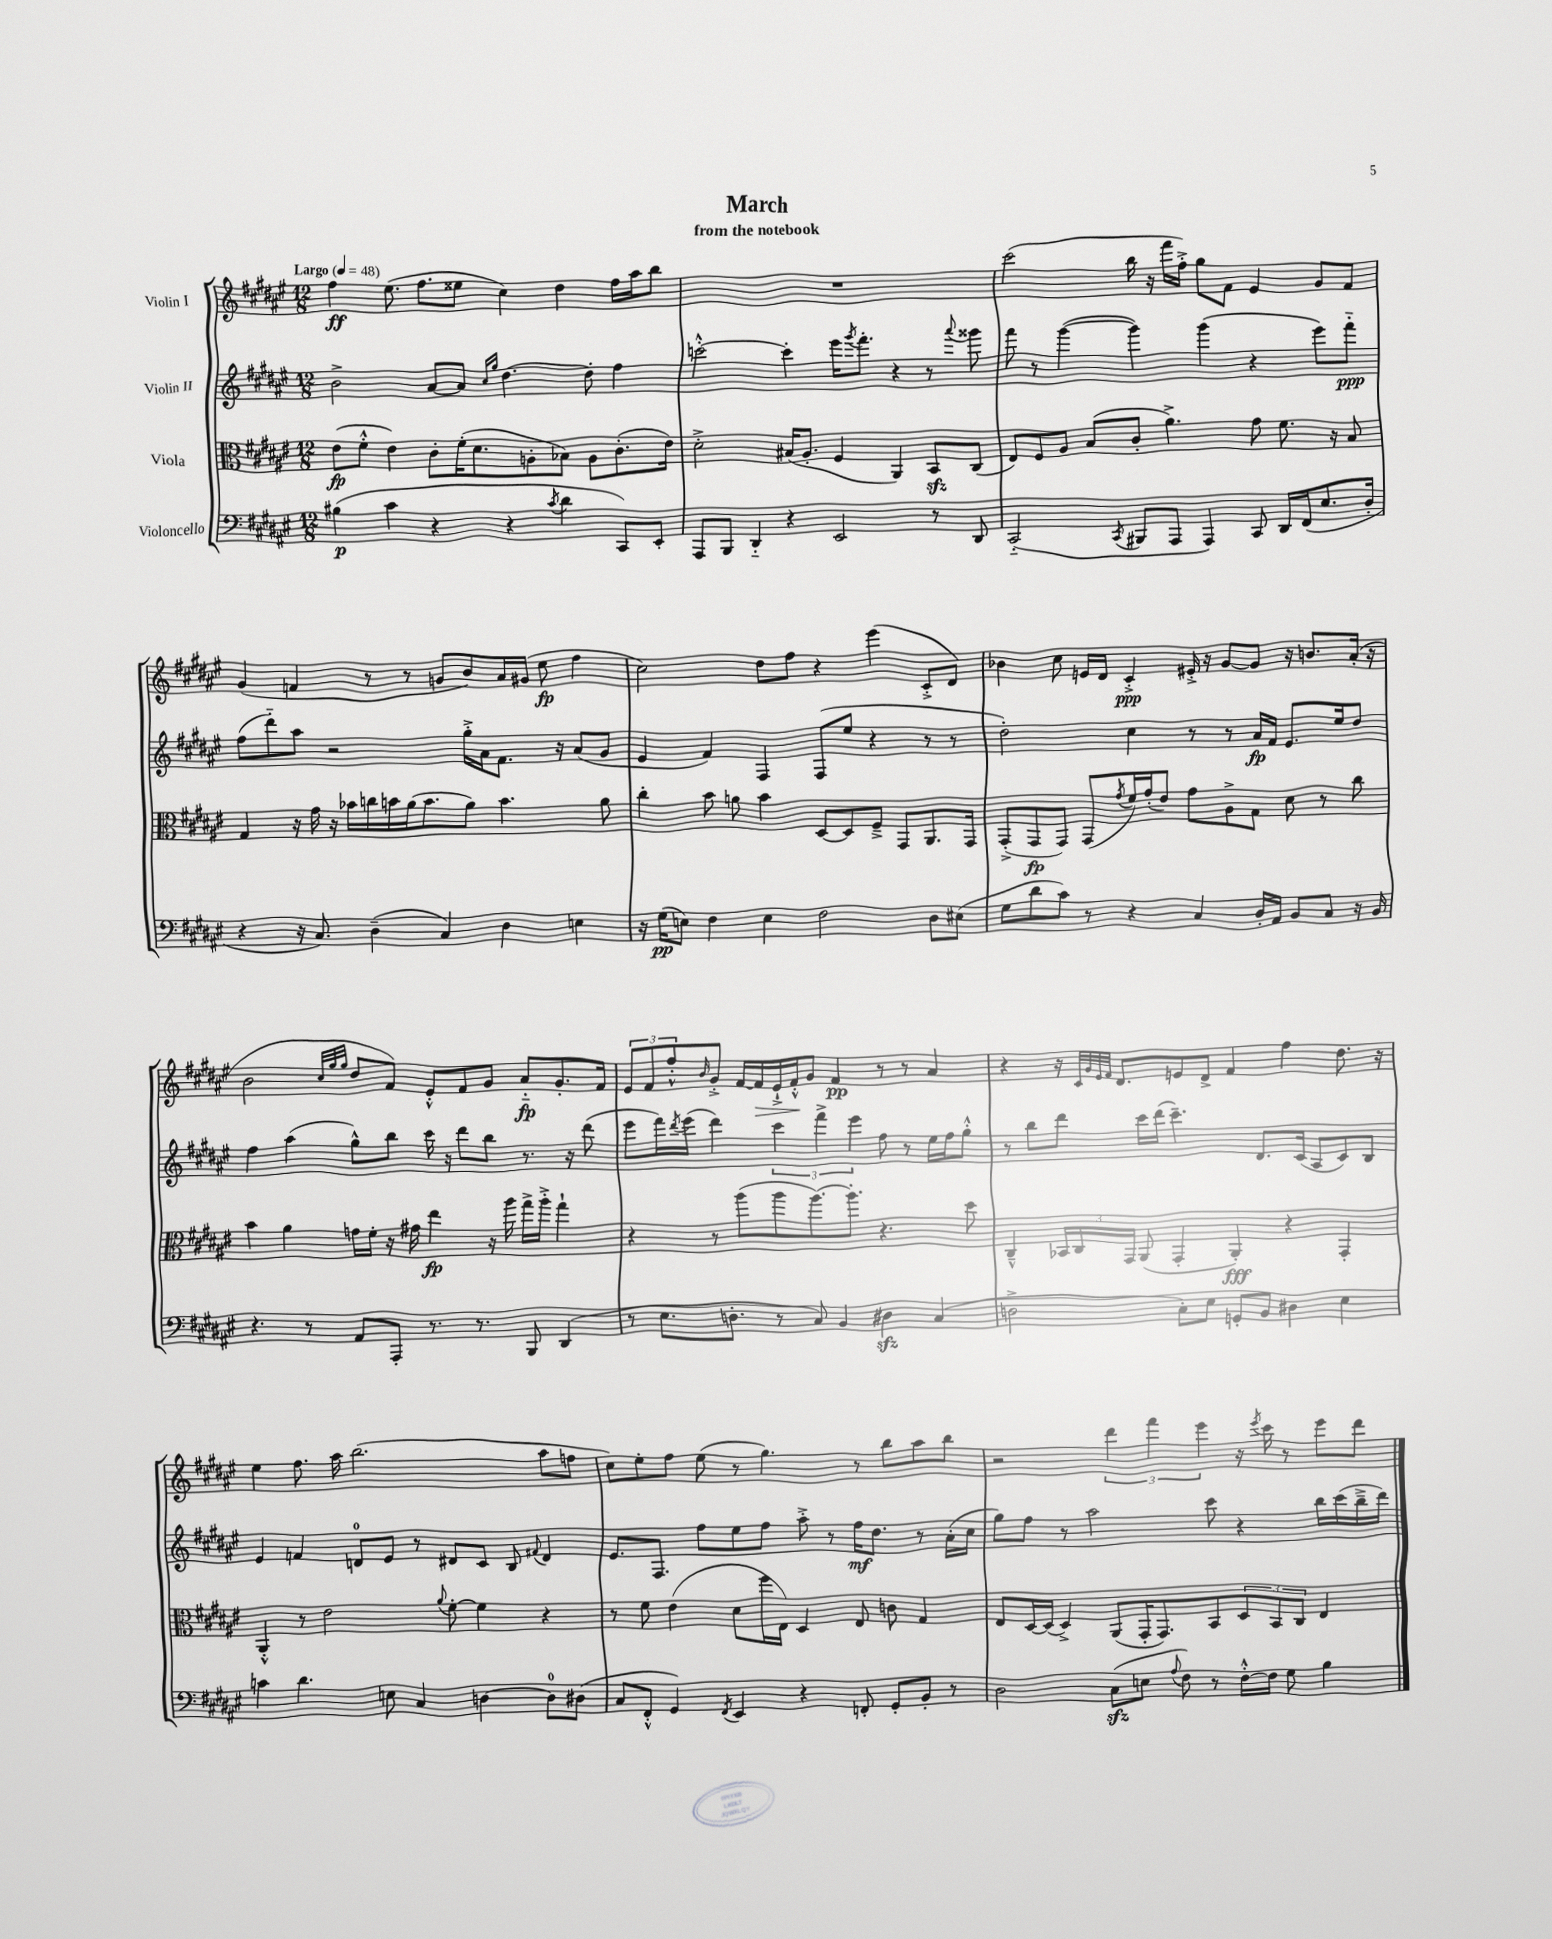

**kern	**dynam	**kern	**dynam	**kern	**dynam	**kern	**dynam
*part4	*part4	*part3	*part3	*part2	*part2	*part1	*part1
*staff4	*staff4	*staff3	*staff3	*staff2	*staff2	*staff1	*staff1
*I"Violoncello	*	*I"Viola	*	*I"Violin II	*	*I"Violin I	*
*clefF4	*	*clefC3	*	*clefG2	*	*clefG2	*
*k[f#c#g#d#a#e#]	*	*k[f#c#g#d#a#e#]	*	*k[f#c#g#d#a#e#]	*	*k[f#c#g#d#a#e#]	*
*M12/8	*	*M12/8	*	*M12/8	*	*M12/8	*
*MM48	*	*MM48	*	*MM48	*	*MM48	*
=1	=1	=1	=1	=1	=1	=1	=1
!	!	!	!	!	!	!LO:TX:a:B:t=Largo	!
(4B#X\	p	(8e#\L	fp	2b^\	.	4ff#\	ff
.	.	8f#'^^\J	.	.	.	.	.
4c#\	.	4e#\)	.	.	.	(8.ee#\	.
.	.	.	.	.	.	8.ff#\L	.
4r	.	8c#'\L	.	[8a#/L	.	.	.
.	.	(16f#'\K	.	8a#/J]	.	8ee##X\J	.
.	.	8.d#\	.	.	.	.	.
.	.	.	.	16qqcc#/LL	.	.	.
.	.	.	.	16qqgg#/JJ	.	.	.
4r	.	.	.	[4.dd#\	.	4cc#\)	.
.	.	8An'\	.	.	.	.	.
8qc#/	.	.	.	.	.	.	.
4d#\	.	8B-X\J)	.	.	.	4dd#\	.
.	.	8A\L	.	8dd#'\]	.	.	.
8CC#/L)	.	(8.c#'\	.	4ff#\	.	16ff#\LL	.
.	.	.	.	.	.	16aa#\J	.
8EE#'/J	.	.	.	.	.	8bb\J	.
.	.	16e#\Jk)	.	.	.	.	.
=2	=2	=2	=2	=2	=2	=2	=2
8AAA#/L	.	2d#'^\	.	[2cccn'^^\	.	1.r	.
8BBB/J	.	.	.	.	.	.	.
4DD#/	.	.	.	.	.	.	.
4r	.	(16B#X/KL	.	4ccc'\]	.	.	.
.	.	8.A#'/J	.	.	.	.	.
2EE#/	.	4F#/	.	16eee#\KL	.	.	.
.	.	.	.	8qggg#/	.	.	.
.	.	.	.	8.fff#'\J	.	.	.
.	.	4AA#/)	.	4r	.	.	.
8r	.	8BBzz/L	.	8r	.	.	.
.	.	.	.	8qqaaa#/	.	.	.
8DD#/	.	(8C#/J	.	8ggg##X\	.	.	.
=3	=3	=3	=3	=3	=3	=3	=3
(2CC#/	.	8E#/L)	.	8fff#\	.	(2ccc#\	.
.	.	8F#/	.	8r	.	.	.
.	.	8A#/J	.	([4ggg#\	.	.	.
.	.	(8B/L	.	.	.	.	.
8qCC#/	.	.	.	.	.	.	.
8BBB#X/L	.	8c#'/J	.	4ggg#\])	.	16bb\	.
.	.	.	.	.	.	16r	.
8AAA#/J	.	4.a#^\)	.	.	.	16fff#\LL	.
.	.	.	.	.	.	16ff#'^\JJ)	.
4AAA#/)	.	.	.	(4ggg#\	.	8gg#\L	.
.	.	.	.	.	.	8f#\J	.
8CC#/	.	8g#\	.	4r	.	4e#/	.
16DD#/LL	.	8.f#\	.	.	.	.	.
(16FF#/J	.	.	.	.	.	.	.
8.E#/	.	.	.	8eee#\L)	.	8g#/L	.
.	.	16r	.	.	.	.	.
.	.	8B/	.	8fff#\J	ppp	8f#/J	.
16D#'/Jk	.	.	.	.	.	.	.
!!LO:LB:g=z
=4	=4	=4	=4	=4	=4	=4	=4
4r	.	4G#/	.	(8ff#\L	.	(4g#/	.
.	.	.	.	8ddd#\)	.	.	.
16r	.	16r	.	8aa#\J	.	4fn/	.
8.C#/)	.	16g#\	.	.	.	.	.
.	.	16r	.	2r	.	.	.
.	.	16b-X\LL	.	.	.	.	.
(4D#~\	.	16ccn\	.	.	.	8r	.
.	.	16bn\	.	.	.	.	.
.	.	(16a#\J	.	.	.	8r	.
.	.	8.b\	.	.	.	.	.
4C#/)	.	.	.	.	.	8gn/L	.
.	.	8a#\J)	.	16gg#'^\LL	.	8b/)	.
.	.	.	.	16a#\J	.	.	.
4D#\	.	4.b\	.	8.f#\J	.	16a#/L	.
.	.	.	.	.	.	(16g#X/JJ	.
.	.	.	.	.	.	8ee#\	fp
.	.	.	.	16r	.	.	.
4En\	.	.	.	(8a#/L	.	4ff#\	.
.	.	8a#\	.	8g#/J	.	.	.
=5	=5	=5	=5	=5	=5	=5	=5
16r	.	4cc#'\	.	4e#/	.	2cc#\)	.
(16G#\KL	pp	.	.	.	.	.	.
8En\J)	.	.	.	.	.	.	.
4F#\	.	8b\	.	4f#/)	.	.	.
.	.	8an\	.	.	.	.	.
4E\	.	4b\	.	4F#/	.	8dd#\L	.
.	.	.	.	.	.	8ff#\J	.
2F#\	.	[8D#/L	.	(8F#/L	.	4r	.
.	.	8D#/]	.	8ee#/J	.	.	.
.	.	8F#~^/J	.	4r	.	(4eee#\	.
.	.	8GG#/L	.	.	.	.	.
8D#\L	.	8.AA#/	.	8r	.	8c#'^/L	.
(8E#X\J	.	.	.	8r	.	8d#/J)	.
.	.	16GG#/Jk	.	.	.	.	.
=6	=6	=6	=6	=6	=6	=6	=6
8G#\L	.	(8GG#'^/L	.	2dd#'\)	.	4b-X\	.
8d#\	.	8GG#/	fp	.	.	.	.
8c#\J)	.	8GG#/J)	.	.	.	8cc#\	.
8r	.	(8GG#/L	.	.	.	16en/LL	.
.	.	.	.	.	.	16d#/JJ	.
.	.	8qg#/	.	.	.	.	.
4r	.	16f#/L)	.	4cc#\	.	4c#'^/	ppp
.	.	(16g#'/J	.	.	.	.	.
.	.	8e#/J)	.	.	.	.	.
4C#/	.	8g#\L	.	8r	.	16e#X'^/	.
.	.	.	.	.	.	16r	.
.	.	8A#^\	.	8r	.	[8g#/L	.
16D#'/LL	.	8G#\J	.	16a#/LL	fp	8g#/J]	.
16AA#/JJ	.	.	.	16f#/JJ	.	.	.
8BB/L	.	8d#\	.	8.e#/L	.	16r	.
.	.	.	.	.	.	8.bn/L	.
8C#/J	.	8r	.	.	.	.	.
.	.	.	.	16ee#/k	.	.	.
16r	.	8cc#\	.	8dd#/J	.	(16a#'/Jk	.
16BB/	.	.	.	.	.	16r	.
!!LO:LB:g=z
=7	=7	=7	=7	=7	=7	=7	=7
4.r	.	4b\	.	4ff#\	.	2b\	.
.	.	4a#\	.	(4aa#\	.	.	.
8r	.	.	.	.	.	.	.
.	.	.	.	.	.	32qqcc#/LLL	.
.	.	.	.	.	.	32qqgg#/	.
.	.	.	.	.	.	32qqgg#/JJJ	.
8AA#/L	.	16gn\LL	.	8gg#^^\L)	.	8dd#/L	.
.	.	16f#'\JJ	.	.	.	.	.
8AAA#'/J	.	16r	.	8bb\J	.	8f#/J)	.
.	.	16g#X\	.	.	.	.	.
8.r	.	4ee#\	fp	16ccc#\	.	8e#'^^/L	.
.	.	.	.	16r	.	.	.
.	.	.	.	8ddd#\L	.	8f#/	.
8.r	.	.	.	.	.	.	.
.	.	16r	.	8bb\J	.	8g#/J	.
.	.	16aa#\	.	.	.	.	.
8BBB/	.	16gg#^\LL	.	8.r	.	8a#/L	fp
.	.	16aa#'^\JJ	.	.	.	.	.
(4DD#/	.	4gg#`\	.	.	.	8.g#'/	.
.	.	.	.	16r	.	.	.
.	.	.	.	(8ddd#\	.	.	.
.	.	.	.	.	.	16f#/Jk	.
=8	=8	=8	=8	=8	=8	=8	=8
8r	.	4r	.	8eee#\L	.	12e#/L	.
.	.	.	.	.	.	12f#/	.
8.E#\L	.	.	.	16fff#\L)	.	.	.
.	.	.	.	.	.	12ff#'^^/	.
.	.	.	.	8qddd#/	.	.	.
.	.	.	.	(16eee#\JJ	.	.	.
.	.	.	.	.	.	16qqb/	.
.	.	8r	.	4ddd#\)	.	8g#'^/J	.
8.Dn'\J	.	.	.	.	.	.	.
.	.	(8aa#\L	.	.	.	[16f#/LL	.
!	!	!	!	!	!	!	!LO:HP:b
.	.	.	.	.	.	16f#/]	>
8r	.	8aa#\	.	6ccc#\	.	16e#`^/	.
.	.	.	.	.	.	16f#'^^/J	.
8C#/)	.	[8.aa#\)	.	.	.	8g#/J	]
.	.	.	.	6fff#^\	.	.	.
4BB/	.	.	.	.	.	4f#/	pp
.	.	8.aa#'\J]	.	.	.	.	.
.	.	.	.	6eee#\	.	.	.
4D#Xzz\	.	4.r	.	8ff#\	.	8r	.
.	.	.	.	8r	.	8r	.
(4C#/	.	.	.	16ee#\LL	.	4a#/	.
.	.	.	.	16ff#\J	.	.	.
.	.	8dd#\	.	8gg#'^^\J	.	.	.
=9	=9	=9	=9	=9	=9	=9	=9
2Dn^\	.	4C#~^^/	.	8r	.	4r	.
.	.	.	.	8bb\L	.	.	.
.	.	24BB-X/LL	.	8ddd#\J	.	16r	.
.	.	24C#/	.	.	.	.	.
.	.	.	.	.	.	32qqc#/LLL	.
.	.	.	.	.	.	32qqg#/	.
.	.	.	.	.	.	32qqe#/	.
.	.	.	.	.	.	32qqf#/JJJ	.
.	.	.	.	.	.	8.d#/L	.
.	.	24GG#/JJ	.	.	.	.	.
.	.	(8AA#/	.	16ccc#\LL	.	.	.
.	.	.	.	(16ddd#\JJ	.	.	.
8C#'\L)	.	4GG#'/	.	4.ccc#~\)	.	8en/	.
8E#\J	.	.	.	.	.	8d#^/J	.
8GGn'/L	.	4AA#'/)	fff	.	.	4f#/	.
8BB/J	.	.	.	8.d#/L	.	.	.
4D#X\	.	4r	.	.	.	4ff#\	.
.	.	.	.	(16c#/Jk	.	.	.
.	.	.	.	8A#/L	.	.	.
4E#\	.	4GG#'/	.	8c#/)	.	8.dd#\	.
.	.	.	.	8B/J	.	.	.
.	.	.	.	.	.	16r	.
!!LO:LB:g=z
=10	=10	=10	=10	=10	=10	=10	=10
4cn\	.	4AA#'^^/	.	4e#/	.	4ee#\	.
4.d#\	.	8r	.	4fn/	.	8.ff#\	.
.	.	2e#\	.	.	.	.	.
.	.	.	.	.	.	16aa#\	.
.	.	.	.	8dn/L	.	(2.bb\	.
8En\	.	.	.	8e#/J	.	.	.
4C#/	.	.	.	8r	.	.	.
.	.	8qqa#/	.	.	.	.	.
.	.	[8f#'\	.	8d#X/L	.	.	.
[4Dn\	.	4f#\]	.	8c#/J	.	.	.
.	.	.	.	8B/	.	.	.
.	.	.	.	8qqf#X/	.	.	.
8D\L]	.	4r	.	4d#/	.	8aa#\L	.
(8D#X\J	.	.	.	.	.	8ffn\J	.
=11	=11	=11	=11	=11	=11	=11	=11
8C#/L	.	8r	.	8.e#/L	.	8cc#\L)	.
8FF#'^^/J	.	8f#\	.	.	.	8ee#'\	.
.	.	.	.	8.F#/J	.	.	.
4GG#/)	.	(4e#\	.	.	.	8ff#\J	.
.	.	.	.	8ff#\L	.	(8ee#\	.
8qFF#/	.	.	.	.	.	.	.
4EE#/	.	8d#\L	.	8ee#\	.	8r	.
.	.	16ff#\L	.	8ff#\J	.	4.gg#\)	.
.	.	16E#\JJ)	.	.	.	.	.
4r	.	4D#/	.	8aa#'^\	.	.	.
.	.	.	.	8r	.	.	.
8FFn'/	.	8E#/	.	16ff#\KL	mf	8r	.
.	.	.	.	8.dd#\J	.	.	.
8GG#'/L	.	8cn\	.	.	.	8bb\L	.
8BB'/J	.	4G#/	.	8r	.	8aa#\	.
8r	.	.	.	(16a#'\LL	.	8bb\J	.
.	.	.	.	16cc#\JJ	.	.	.
=12	=12	=12	=12	=12	=12	=12	=12
2D#\	.	8E#/L	.	8gg#\L)	.	2r	.
.	.	[16D#/L	.	8ff#\J	.	.	.
.	.	(16D#/JJ]	.	.	.	.	.
.	.	4D#^/)	.	8r	.	.	.
.	.	.	.	2aa#\	.	.	.
(8C#zz\L	.	(8AA#/L	.	.	.	6ddd#\	.
8En\J	.	16GG#'/K	.	.	.	.	.
.	.	.	.	.	.	6fff#\	.
.	.	8.GG#/)	.	.	.	.	.
8qqA#/	.	.	.	.	.	.	.
8F#\)	.	.	.	.	.	.	.
.	.	.	.	.	.	6eee#\	.
8r	.	8BB/	.	8ccc#\	.	.	.
[16F#'^^\LL	.	12D#/	.	4r	.	16r	.
.	.	.	.	.	.	8qeee#/	.
16F#\JJ]	.	.	.	.	.	16ccc#\	.
.	.	12BB/	.	.	.	.	.
8G#\	.	.	.	.	.	8r	.
.	.	12C#/J	.	.	.	.	.
4B\	.	4E#/	.	16bb\LL	.	8eee#\L	.
.	.	.	.	(16ccc#\	.	.	.
.	.	.	.	16bb~^\	.	8ddd#\J	.
.	.	.	.	16ddd#\JJ)	.	.	.
==	==	==	==	==	==	==	==
*-	*-	*-	*-	*-	*-	*-	*-
